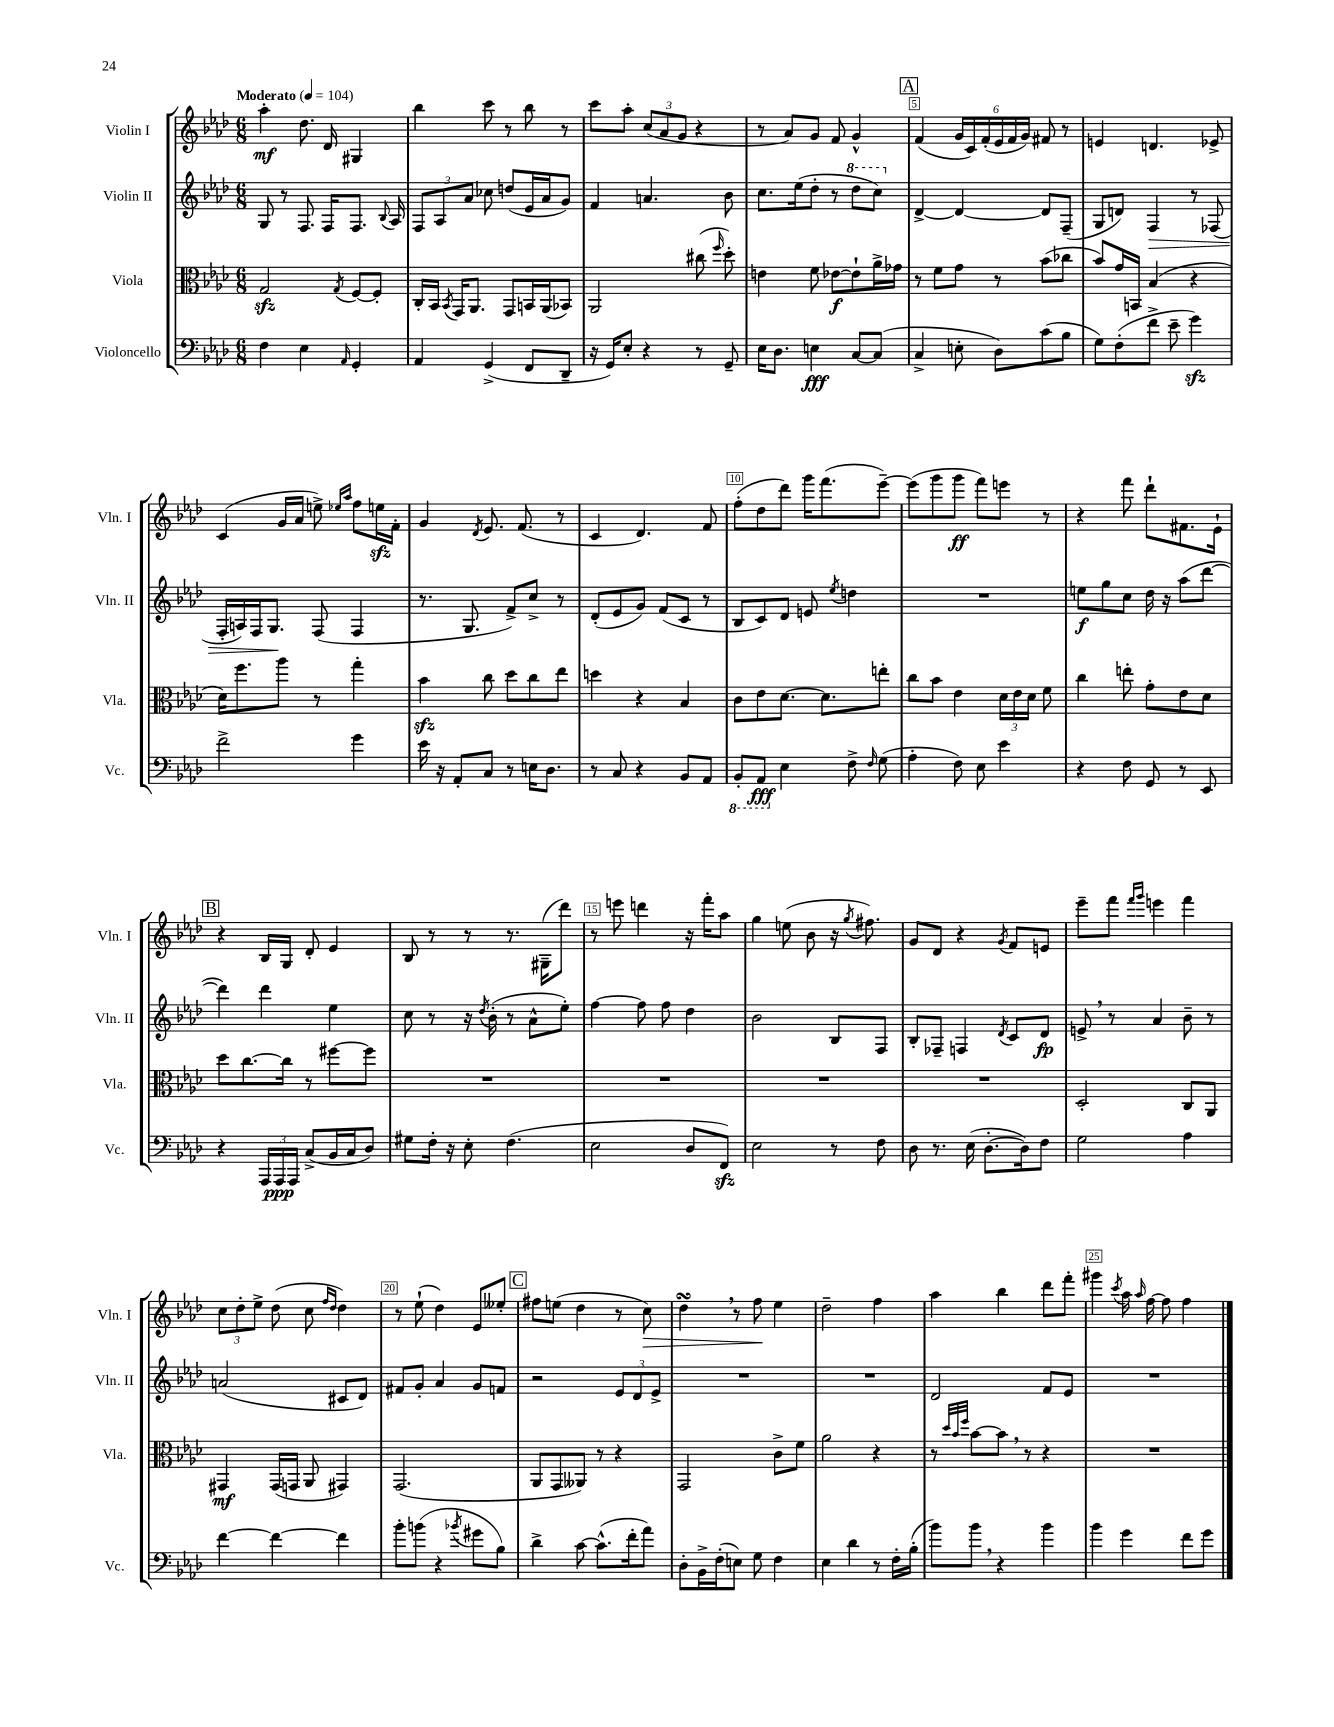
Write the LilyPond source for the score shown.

<<
\new StaffGroup <<
\new Staff = "s0" \with { instrumentName = "Violin I" shortInstrumentName = "Vln. I" } {
    \clef treble \key aes \major \numericTimeSignature \time 6/8 \tempo "Moderato" 4 = 104
    \autoBeamOff aes''4-.\mf des''8. des'16 gis4 |
    bes''4 c'''8 r8 bes''8 r8 |
    c'''8[ aes''8]-. \tuplet 3/2 { c''8[( aes'8 g'8] } r4 |
    r8 aes'8[) g'8] f'8 g'4-^ |
    \mark \markup { \box "A" } f'4( \tuplet 6/4 { g'16[ c'16) f'16-.( ees'16 f'16 g'16]) } fis'8 r8 |
    e'4 d'4. ees'8-> |
    c'4( g'16[ aes'16] e''8->) \grace { ees''16[ aes''16] } f''8[ e''16\sfz f'16]-. |
    g'4 \acciaccatura { des'8 } ees'8. f'8.( r8 |
    c'4 des'4.) f'8 |
    f''8[-.( des''8 des'''8]) g'''16[ f'''8.( ees'''8]~--) |
    ees'''8[( g'''8 g'''8]\ff f'''8[) e'''8] r8 |
    r4 f'''8 des'''8[-! fis'8. ees'16]-! |
    \mark \markup { \box "B" } r4 bes16[ g16] des'8-. ees'4 |
    bes8 r8 r8 r8. gis16[--( des'''8]) |
    r8 e'''8 d'''4 r16 f'''16[-. aes''8] |
    g''4 e''8( bes'8 r16 \acciaccatura { g''8 } fis''8.) |
    g'8[ des'8] r4 \acciaccatura { g'8 } f'8[ e'8] |
    ees'''8[-- f'''8] \grace { f'''16[ g'''16] } e'''4 f'''4 |
    \tuplet 3/2 { c''8[ des''8-. ees''8]-> } des''8( c''8 \grace { f''16[ des''16] } des''4) |
    r8 ees''8-!( des''4) ees'8[ eeses''8]-. |
    \mark \markup { \box "C" } fis''8[ e''8]( des''4 r8 c''8\>) |
    des''4\turn \breathe r8 f''8\! ees''4 |
    des''2-- f''4 |
    aes''4 bes''4 des'''8[ f'''8]-. |
    gis'''4 \acciaccatura { c'''8 } aes''16 \grace { aes''16 } f''16~ f''8 f''4 \bar "|." |
}
\new Staff = "s1" \with { instrumentName = "Violin II" shortInstrumentName = "Vln. II" } {
    \clef treble \key aes \major \numericTimeSignature \time 6/8
    \autoBeamOff g8 r8 f8. f16[ f8.] \appoggiatura { bes8 } aes16 |
    \tuplet 3/2 { f8[ aes8 aes'8] } ces''8 d''8[( ees'16 aes'16 g'8]) |
    f'4 a'4. bes'8 |
    c''8.[ ees''16( des''8]-. r8 \ottava #1 des'''8[ c'''8]) \ottava #0 |
    \mark \markup { \box "A" } des'4~-> des'4~ des'8[ f8]--( |
    g8[ d'8]) f4\> r8 fes8( |
    f16[-. a16) f16 g8.]\! f8( f4 |
    r8. g8. f'8[->) c''8]-> r8 |
    des'8[-.( ees'8 g'8]) f'8[( c'8] r8 |
    bes8[ c'8) des'8] e'8 \acciaccatura { ees''8 } d''4 |
    R2. |
    e''8[\f g''8 c''8] des''16 r16 aes''8[( des'''8]~ |
    \mark \markup { \box "B" } des'''4) des'''4 ees''4 |
    c''8 r8 r16 \acciaccatura { des''8 } bes'16-.( r8 aes'8[-^ ees''8]-.) |
    f''4~ f''8 f''8 des''4 |
    bes'2 bes8[ f8] |
    bes8[-. fes8]-- f4 \acciaccatura { des'8 } c'8[ des'8]\fp |
    e'8-> \breathe r8 aes'4 bes'8-- r8 |
    a'2( cis'8[ des'8]) |
    fis'8[ g'8]-. aes'4 g'8[ f'8] |
    \mark \markup { \box "C" } r2 \tuplet 3/2 { ees'8[ des'8 ees'8]-> } |
    R2. |
    R2. |
    des'2 f'8[ ees'8] |
    R2. \bar "|." |
}
\new Staff = "s2" \with { instrumentName = "Viola" shortInstrumentName = "Vla." } {
    \clef alto \key aes \major \numericTimeSignature \time 6/8
    \autoBeamOff g2\sfz \acciaccatura { g8 } f8[~ f8]-. |
    c16[-. bes,16] \acciaccatura { bes,8 } g,16[ aes,8.] g,8[ b,16 aes,16( bes,8]) |
    aes,2 cis''8( \grace { f''16 } des''8-.) |
    e'4 f'8 ees'8[~\f ees'8-! aes'16-> ges'16] |
    \mark \markup { \box "A" } r8 f'8[ g'8] r8 bes'8[( ces''8] |
    bes'8[) g'16 b,16] bes4( r4 |
    des'16[) f''8. aes''8] r8 g''4-. |
    bes'4\sfz c''8 des''8[ c''8 ees''8] |
    d''4 r4 bes4 |
    c'8[ ees'8 des'8.]~ des'8.[ e''8]-. |
    c''8[ bes'8] ees'4 \tuplet 3/2 { des'16[ ees'16 des'16] } f'8 |
    c''4 e''8-. g'8[-. ees'8 des'8] |
    \mark \markup { \box "B" } des''8[ c''8.~ c''16] r8 fis''8[~ fis''8] |
    R2. |
    R2. |
    R2. |
    R2. |
    des2-. c8[ aes,8] |
    gis,4\mf gis,16[( g,16] aes,8 gis,4) |
    g,2.( |
    \mark \markup { \box "C" } aes,8[ g,8 aeses,8]) r8 r4 |
    g,2 c'8[-> f'8] |
    aes'2 r4 |
    r8 \grace { des''32[ bes'32 f''32] } bes'8[~ bes'8] \breathe r8 r4 |
    R2. \bar "|." |
}
\new Staff = "s3" \with { instrumentName = "Violoncello" shortInstrumentName = "Vc." } {
    \clef bass \key aes \major \numericTimeSignature \time 6/8
    \autoBeamOff f4 ees4 \grace { aes,16 } g,4-. |
    aes,4 g,4->( f,8[ des,8]-- |
    r16 g,16[) ees8]-. r4 r8 g,8-- |
    ees16[ des8.] e4\fff c8[~ c8]( |
    \mark \markup { \box "A" } c4-> e8-. des8[) c'8( bes8] |
    g8[) f8-.( f'8]-> ees'8-- g'4\sfz) |
    f'2-> g'4 |
    ees'16 r16 aes,8[-. c8] r8 e16[ des8.] |
    r8 c8 r4 bes,8[ aes,8] |
    \ottava #-1 bes,,8[-. aes,,8]\fff \ottava #0 ees4 f8-> \grace { f16 } g8( |
    aes4-. f8) ees8 ees'4 |
    r4 f8 g,8 r8 ees,8 |
    \mark \markup { \box "B" } r4 \tuplet 3/2 { aes,,16[ aes,,16\ppp aes,,16] } c8[->( bes,16 c16 des8]) |
    gis8[ f16]-. r16 ees8-. f4.( |
    ees2 des8[ f,8]\sfz) |
    ees2 r8 f8 |
    des8 r8. ees16( des8.[~-. des16) f8] |
    g2 aes4 |
    f'4~ f'4~ f'4 |
    bes'8[-. b'8]( r4 \acciaccatura { bes'8 } gis'8[ bes8]) |
    \mark \markup { \box "C" } des'4-> c'8~ c'8.[-^( f'16-. aes'8]) |
    des8[-. bes,16-> f16-.( e8]) g8 f4 |
    ees4 des'4 r8 f16[-. bes16]-.( |
    bes'8[) bes'8] \breathe r4 bes'4 |
    bes'4 g'4 f'8[ g'8] \bar "|." |
}
>>
>>
\layout { \context { \Score \override BarNumber.break-visibility = ##(#f #t #t) barNumberVisibility = #(every-nth-bar-number-visible 5) \override BarNumber.stencil = #(make-stencil-boxer 0.1 0.3 ly:text-interface::print) } }
